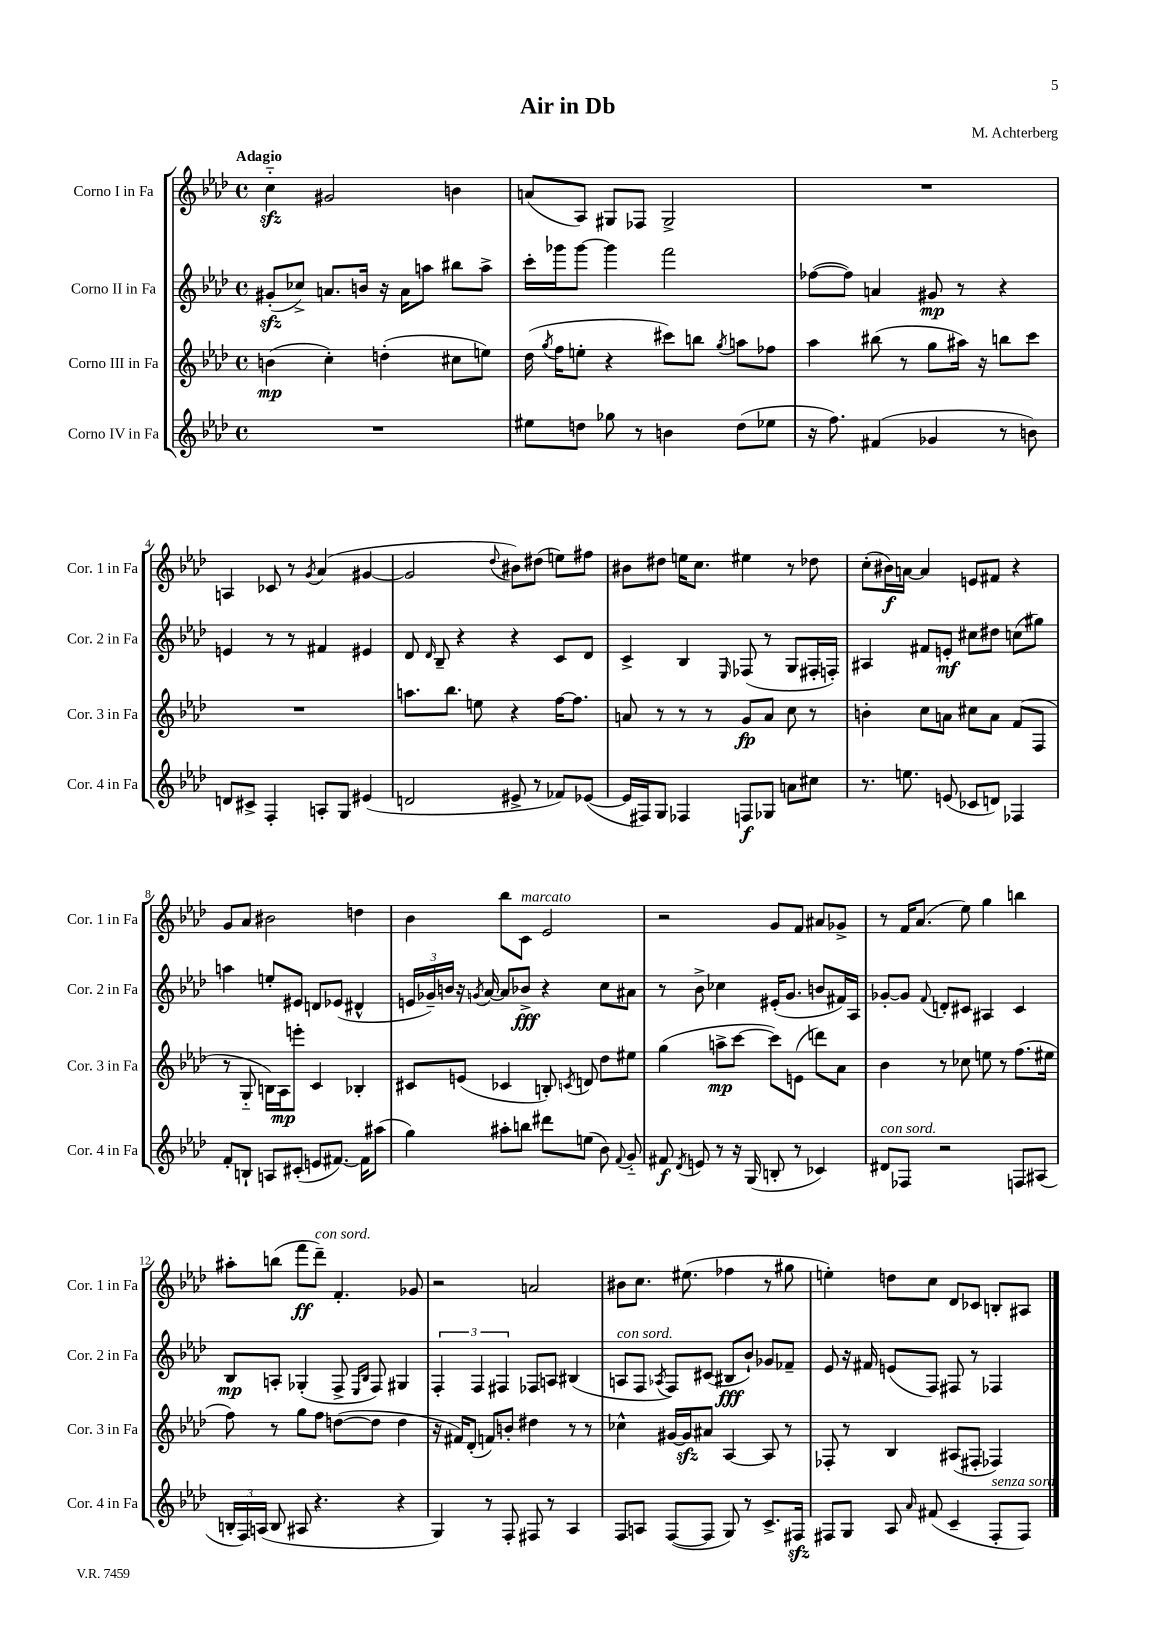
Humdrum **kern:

**kern	**kern	**kern	**kern
*staff4	*staff3	*staff2	*staff1
*clefG2	*clefG2	*clefG2	*clefG2
*k[b-e-a-d-]	*k[b-e-a-d-]	*k[b-e-a-d-]	*k[b-e-a-d-]
*M4/4	*M4/4	*M4/4	*M4/4
*met(c)	*met(c)	*met(c)	*met(c)
1r	(4b	(8g#'	4cc'~
.	.	8cc-^)	.
.	4cc')	8.a	2g#
.	.	16b	.
.	(4dd'	16r	.
.	.	16a	.
.	.	8aa	.
.	8cc#	8bb#	4b
.	8ee)	8aa^	.
=	=	=	=
8ee#	(16dd-	16ccc'	(8a
.	8qgg	.	.
.	16ff	16ggg-	.
8dd	8ee'	[8ggg-	8A-)
8gg-	4r	4ggg-]	8G#
8r	.	.	8F-
4b	8ccc#)	2fff	2G#^
.	8bb	.	.
.	8qgg	.	.
(8dd	8aa	.	.
8ee-	8ff-	.	.
=	=	=	=
16r	4aa-	([8ff-	1r
8.ff)	.	.	.
.	.	8ff-])	.
(4f#	(8bb#	4a	.
.	8r	.	.
4g-	8gg	8g#	.
.	16aa#)	8r	.
.	16r	.	.
8r	8bb	4r	.
8b)	8ccc	.	.
=	=	=	=
8d	1r	4e	4A
8c#^	.	.	.
4F'	.	8r	8c-
.	.	8r	8r
.	.	.	8qg
8A'	.	4f#	(4a-
8G	.	.	.
(4e#	.	4e#	[4g#
=	=	=	=
2d	8.aa	8d-	2g#]
.	.	16qqd-	.
.	.	8B-~	.
.	8.bb-	.	.
.	.	4r	.
.	8ee	.	.
.	.	.	8qqdd-
8e#^	4r	4r	8b#)
8r	.	.	(8dd#
8f-)	[16ff	8c	8ee)
.	8.ff]	.	.
([8e-	.	8d-	8ff#
=	=	=	=
16e-]	8a	4c^	8b#
16F#)	.	.	.
8G	8r	.	8dd#
4F-	8r	4B-	16ee
.	.	.	8.cc
.	8r	.	.
.	.	16qqE-	.
8F	8g	(8F-	4ee#
8G-	8a	8r	.
8a	8cc	8G	8r
8cc#	8r	16F#'	8dd-
.	.	16F')	.
=	=	=	=
8.r	4b'	4A#	(8cc'
.	.	.	16b#)
8.ee	.	.	[16a
.	8cc	8f#	4a]
(8e	8a	8e'	.
8c-	8cc#	8cc#	8e
8d)	8a	8dd#	8f#
4F-	(8f	(8cc	4r
.	8F	8gg#)	.
=	=	=	=
8f'	8r	4aa	8g
8B`	8G'~	.	8a-
8A	16B)	8ee'	2b#
.	16A-	.	.
(8c#'	8eee'	8e#	.
8e	4c	8d	.
[8.f#)	.	(8e-	.
.	4B-'	4d#^^	4dd
16f#]	.	.	.
(8aa#	.	.	.
=	=	=	=
4gg)	8c#	24e	4b-
.	.	24g-~)	.
.	.	24b	.
.	(8e	16r	.
.	.	8qg	.
.	.	[16a-	.
8aa#'	4c-	8a-]	8bb-
8bb	.	8b-^	8c
8ddd#	8B')	4r	2e-
.	8qc	.	.
(8ee	8d	.	.
8b-)	8dd-	8cc	.
8qqf	.	.	.
8g'~	8ee#	8a#	.
=	=	=	=
8f#	(4gg	8r	2r
8qd-	.	.	.
8e	.	8b-^	.
8r	8aa^	4cc-	.
16r	[8ccc	.	.
(16G	.	.	.
8B'	8ccc])	(16e#'	8g
.	.	8.g	.
8r	(8e	.	8f
4c-)	8ddd)	8b	8a#
.	8a-	16f#)	8g-^
.	.	16A-	.
=	=	=	=
8d#	4b-	[8g-'	8r
8F-	.	8g-]	16f
.	.	.	(8.a-
.	.	8qqf	.
2r	8r	8d'	.
.	8cc-	8c#	8ee-)
.	8ee	4A#	4gg
.	8r	.	.
8F	(8.ff	4c#	4bb
(8A#	.	.	.
.	16ee#	.	.
=	=	=	=
24B'	8ff)	8B-	8aa#'
24F)	.	.	.
(24A	.	.	.
8B	8r	8A'	(8bb
8A#	8gg	(4G-'	8fff
4.r	8ff	.	8ddd-~)
.	([8dd	8F^	4.f'
.	.	16qqE-	.
.	.	16qqB-	.
.	8dd]	8F)	.
4r	4dd	4G#	.
.	.	.	8g-
=	=	=	=
4G)	16r	6F'	2r
.	16f#)	.	.
.	(8d-'	.	.
.	.	6F	.
8r	8f)	.	.
.	.	6F#	.
8F'	8b'	.	.
8F#	4dd#	8F-	2a
8r	.	8A	.
4A-	8r	(4B#	.
.	8r	.	.
=	=	=	=
8F	4cc-^^	8A	8b#
8A	.	8F	8.cc
.	.	8qA-	.
([8F	[16g#	8F)	.
.	16g#]	.	(8.ee#
8F]	8a#	(8c#	.
8G)	[4A-	8B#	4ff-
8r	.	8b-`)	.
8.c^	8A-]	8g-	8r
.	8r	8f-~	8gg#
16F#	.	.	.
=	=	=	=
8F#	8F-'	8e-	4ee')
8G	8r	16r	.
.	.	16f#	.
8A-	4B-	(8e	8dd
16qqa-	.	.	.
(8f#	.	8F)	8cc
4c~	(8A#	8F#	8d-
.	8F#'	8r	8c-
8F#'	4F-)	4F-	8B'
8F#)	.	.	8A#
==	==	==	==
*-	*-	*-	*-
